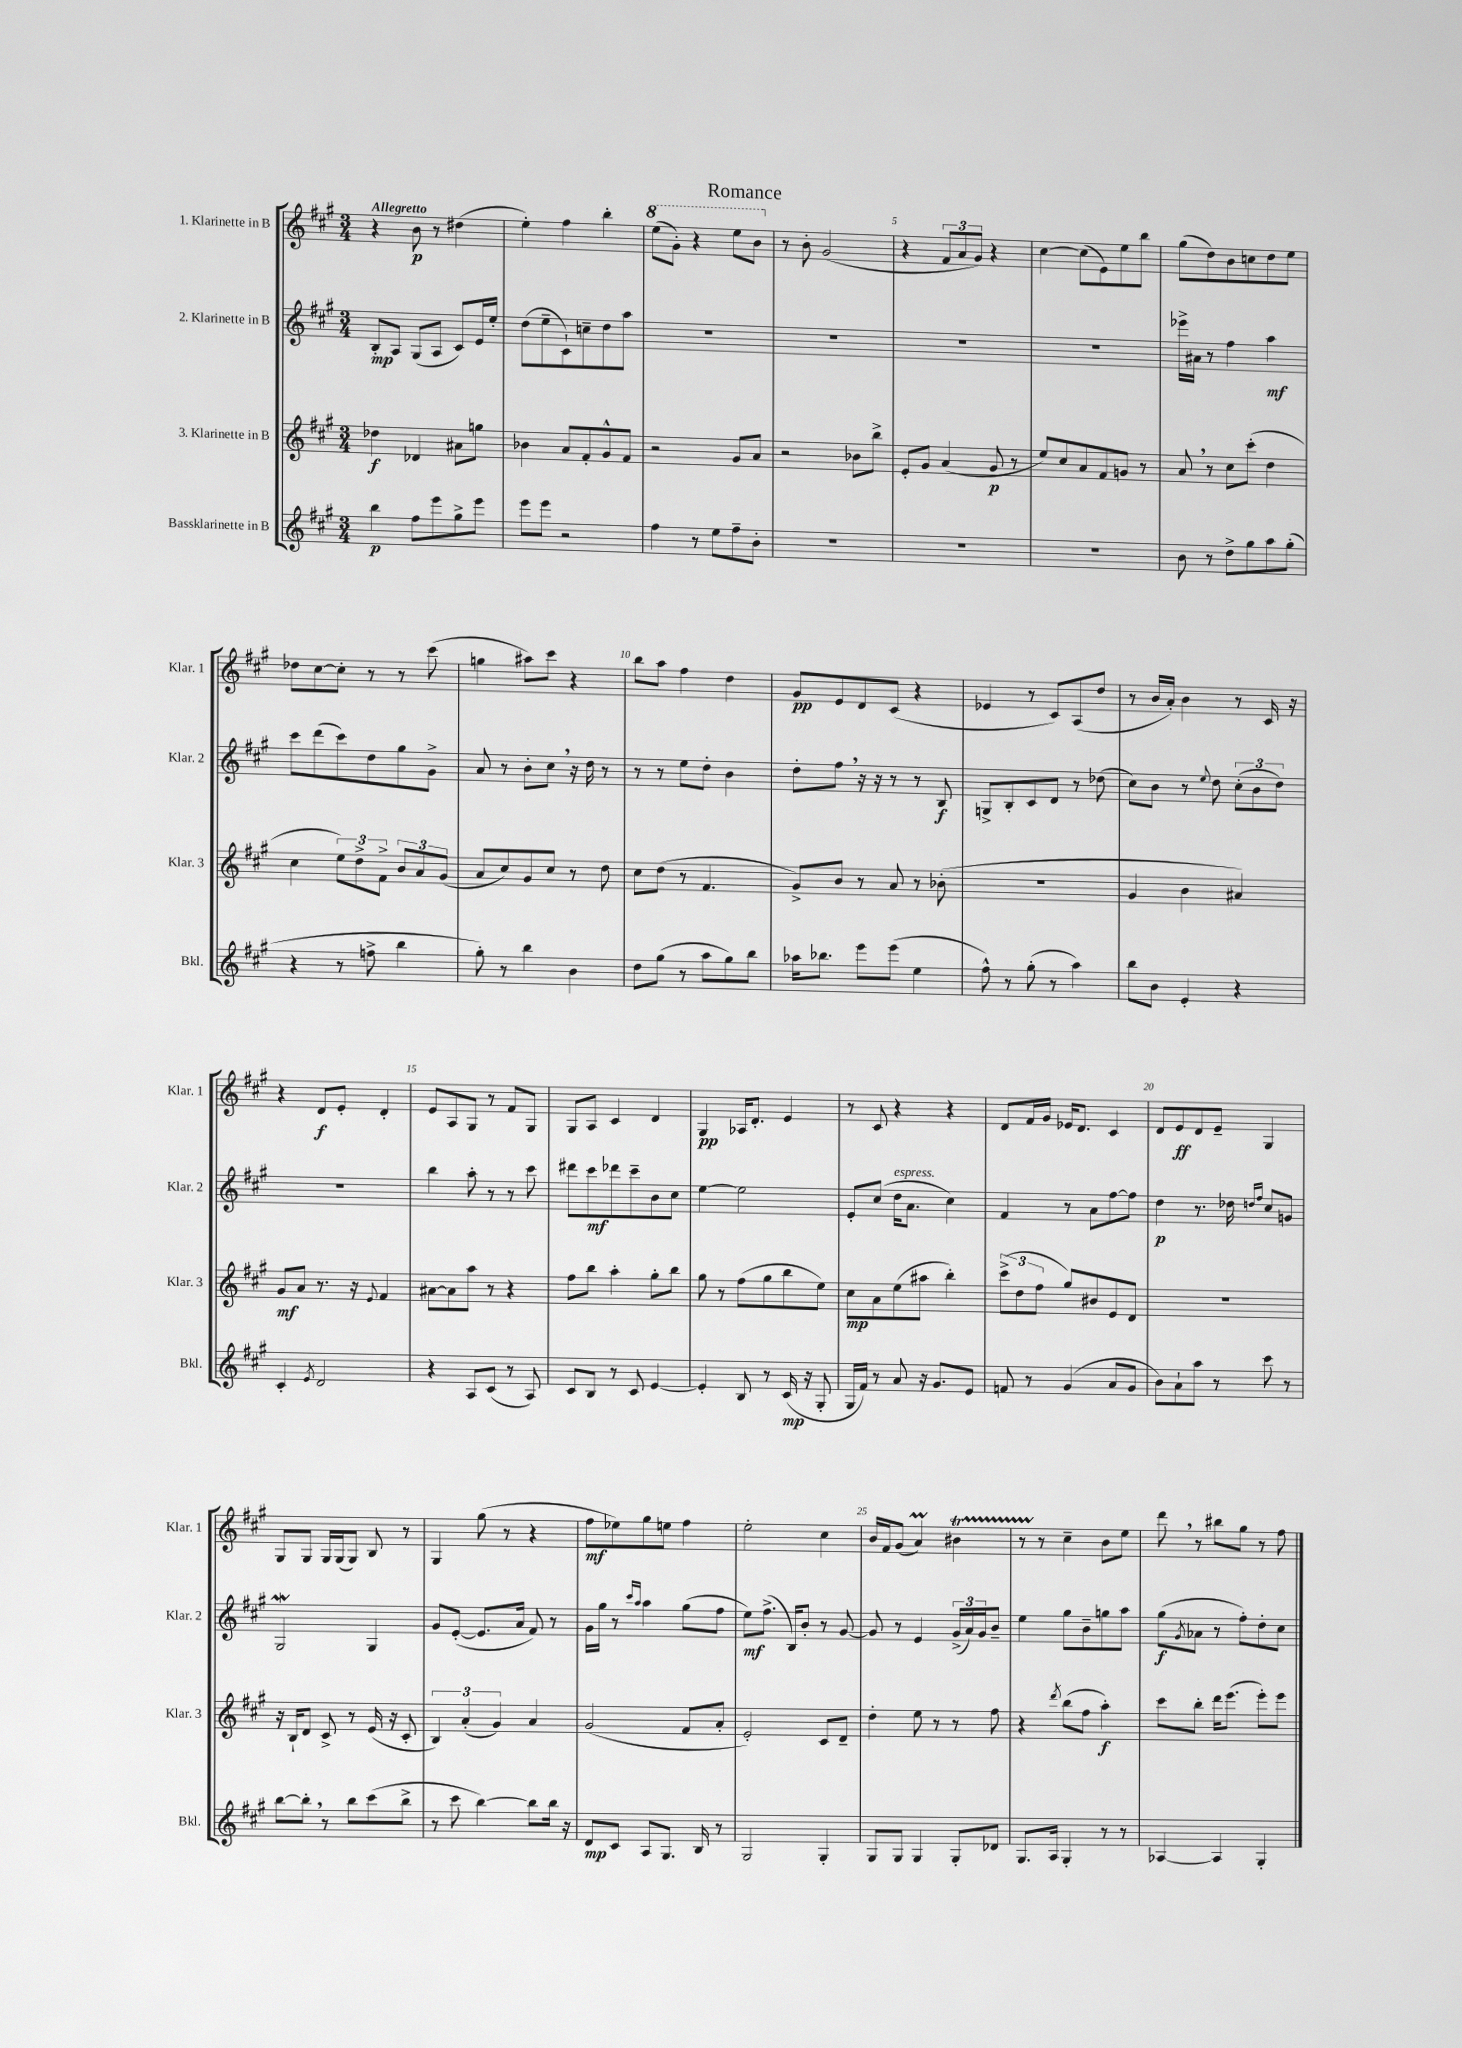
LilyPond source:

\header { title = "Romance" }
<<
\new StaffGroup <<
\new Staff = "s0" \with { instrumentName = "1. Klarinette in B" shortInstrumentName = "Klar. 1" } {
    \clef treble \key a \major \numericTimeSignature \time 3/4 \tempo "Allegretto"
    r4 b'8\p r8 dis''4( |
    e''4-.) fis''4 b''4-. |
    \ottava #1 e'''8( gis''8-.) r4 e'''8 b''8 \ottava #0 |
    r8 b'8-. gis'2( |
    r4 \tuplet 3/2 { fis'8 a'8 gis'8) } r4 |
    cis''4~ cis''8( e'8) e''8 b''8 |
    gis''8( d''8) b'8 c''8 d''8 e''8 |
    des''8 cis''8~ cis''8-. r8 r8 cis'''8( |
    g''4 ais''8) cis'''8 r4 |
    b''8 a''8 fis''4 d''4 |
    gis'8\pp e'8 d'8 cis'8( r4 |
    ees'4 r8 cis'8) a8( d''8 |
    r8 b'16 a'16-.) b'4 r8 cis'16 r16 |
    r4 d'8\f e'8-. d'4-. |
    e'8 a8 gis8 r8 fis'8 gis8 |
    gis8 a8 cis'4 d'4 |
    gis4\pp aes16 d'8.-. e'4 |
    r8 cis'8 r4 r4 |
    d'8 fis'16 gis'16 ees'16 d'8. cis'4 |
    d'8 e'8\ff d'8 e'8-- gis4 |
    gis8 gis8 gis16 gis16( gis8) b8 r8 |
    gis4 gis''8( r8 r4 |
    fis''8\mf ees''8) gis''8 e''8 fis''4 |
    e''2-. cis''4 |
    b'16 fis'16 gis'8( a'4\prall) bis'4\startTrillSpan |
    r8 r8\stopTrillSpan cis''4-- b'8 e''8 |
    d'''8 \breathe r8 bis''8 gis''8 r8 fis''8 \bar "|." |
}
\new Staff = "s1" \with { instrumentName = "2. Klarinette in B" shortInstrumentName = "Klar. 2" } {
    \clef treble \key a \major \numericTimeSignature \time 3/4
    b8-.\mp a8 gis8( a8 cis'8) e'16 e''16-. |
    d''8( e''8-- cis'8-!) c''8-- d''8 a''8 |
    R2. |
    R2. |
    R2. |
    R2. |
    ees'''16-> ais'16 r8 fis''4 a''4\mf |
    cis'''8 d'''8( cis'''8) d''8 gis''8 gis'8-> |
    a'8 r8 b'8-. cis''8 \breathe r16 d''16 r8 |
    r8 r8 e''8 d''8-. b'4 |
    d''8-. fis''8 \breathe r16 r16 r8 r8 b8\f |
    g8-> b8-. cis'8 d'8 r8 des''8( |
    cis''8) b'8 r8 \appoggiatura { e''8 } d''8 \tuplet 3/2 { cis''8-.( b'8 d''8) } |
    R2. |
    b''4 a''8-. r8 r8 cis'''8 |
    dis'''8 cis'''8\mf des'''8 cis'''8-- b'8 cis''8 |
    e''4~ e''2 |
    e'8-. cis''8( d''16^\markup { \italic "espress." } a'8. cis''4) |
    fis'4 r8 a'8 fis''8~ fis''8 |
    d''4\p r8. des''16 \grace { d''16 fis''16 } cis''8 g'8 |
    gis2\mordent gis4 |
    gis'8 e'8~-.( e'8. a'16 fis'8) r8 |
    gis'16 gis''16 r8 \grace { cis'''16 a''16 } a''4 gis''8( fis''8 |
    e''8\mf) fis''8.->( b16) b'8-. r8 gis'8~ |
    gis'8 r8 e'4 \tuplet 3/2 { gis'16->( a'16) gis'16 } b'8-- |
    e''4 gis''8 b'8-- g''8 a''8 |
    gis''8\f( \acciaccatura { gis'8 } aes'8 r8 fis''8-.) d''8-. cis''8 \bar "|." |
}
\new Staff = "s2" \with { instrumentName = "3. Klarinette in B" shortInstrumentName = "Klar. 3" } {
    \clef treble \key a \major \numericTimeSignature \time 3/4
    des''4\f des'4 ais'8 g''8 |
    bes'4 a'8 fis'8-. gis'8-^ fis'8 |
    r2 gis'8 a'8 |
    r2 bes'8 b''8-> |
    e'8-. gis'8 a'4( gis'8\p r8 |
    e''8) cis''8 a'8 fis'8 g'8 r8 |
    a'8 \breathe r8 cis''8 cis'''8-.( d''4 |
    cis''4 \tuplet 3/2 { e''8) d''8-> fis'8-> } \tuplet 3/2 { b'8 a'8 gis'8( } |
    a'8 cis''8) gis'8 cis''8 r8 d''8 |
    cis''8 d''8( r8 fis'4. |
    gis'8->) b'8 r8 a'8 r8 bes'8-.( |
    R2. |
    gis'4 b'4 ais'4) |
    gis'8\mf a'8 r8. r16 \appoggiatura { e'8 } fis'4 |
    ais'8~ ais'8 a''8 r8 r4 |
    fis''8 b''8 a''4-. gis''8-. b''8 |
    gis''8 r8 fis''8( gis''8 b''8 e''8) |
    cis''8\mp a'8 e''8( ais''8 b''4-.) |
    \tuplet 3/2 { cis'''8->( d''8 fis''8 } gis''8) bis'8 e'8 d'8 |
    R2. |
    r16 b16-! d'8 cis'8-> r8 e'16( r16 cis'8-. |
    \tuplet 3/2 { b4) a'4-.( gis'4) } a'4 |
    gis'2( fis'8 a'8-. |
    e'2-.) cis'8 d'8-- |
    d''4-. e''8 r8 r8 fis''8 |
    r4 \acciaccatura { d'''8 } b''8( fis''8 a''4-.\f) |
    cis'''8 b''8-. d'''16 e'''8.( e'''8-.) e'''8 \bar "|." |
}
\new Staff = "s3" \with { instrumentName = "Bassklarinette in B" shortInstrumentName = "Bkl." } {
    \clef treble \key a \major \numericTimeSignature \time 3/4
    b''4\p fis''8 e'''8 gis''8-> e'''8 |
    e'''8 e'''8 r2 |
    fis''4 r8 e''8 fis''8-- b'8-. |
    R2. |
    R2. |
    R2. |
    b'8 r8 d''8-> gis''8 a''8 gis''8-.( |
    r4 r8 f''8-> b''4 |
    gis''8-.) r8 b''4 b'4 |
    d''8 gis''8( r8 a''8 gis''8) b''8 |
    aes''16 bes''8. e'''8 e'''8( e''4 |
    fis''8-^) r8 gis''8-.( r8 a''4) |
    b''8 b'8 e'4-. r4 |
    cis'4-. \acciaccatura { e'8 } d'2 |
    r4 a8 cis'8( r8 a8) |
    cis'8 b8 r8 cis'8 e'4~ |
    e'4-. b8 r8 cis'16\mp( r16 gis8-. |
    gis16 fis'16) r8 a'8 r16 gis'8. e'8 |
    f'8 r8 gis'4( a'8 gis'8 |
    b'8) a'8-! a''8 r8 cis'''8 r8 |
    b''8~ b''8-. \breathe r8 b''8 cis'''8( b''8-> |
    r8 cis'''8 b''4~) b''8 b''16 r16 |
    d'8\mp cis'8 a8 gis8. b16 r8 |
    gis2 gis4-. |
    gis8 gis8 gis4 gis8-. des'8 |
    gis8. a16 gis4-. r8 r8 |
    aes4~ aes4 gis4-. \bar "|." |
}
>>
>>
\layout { \context { \Score \override BarNumber.break-visibility = ##(#f #t #t) barNumberVisibility = #(every-nth-bar-number-visible 5) } }
